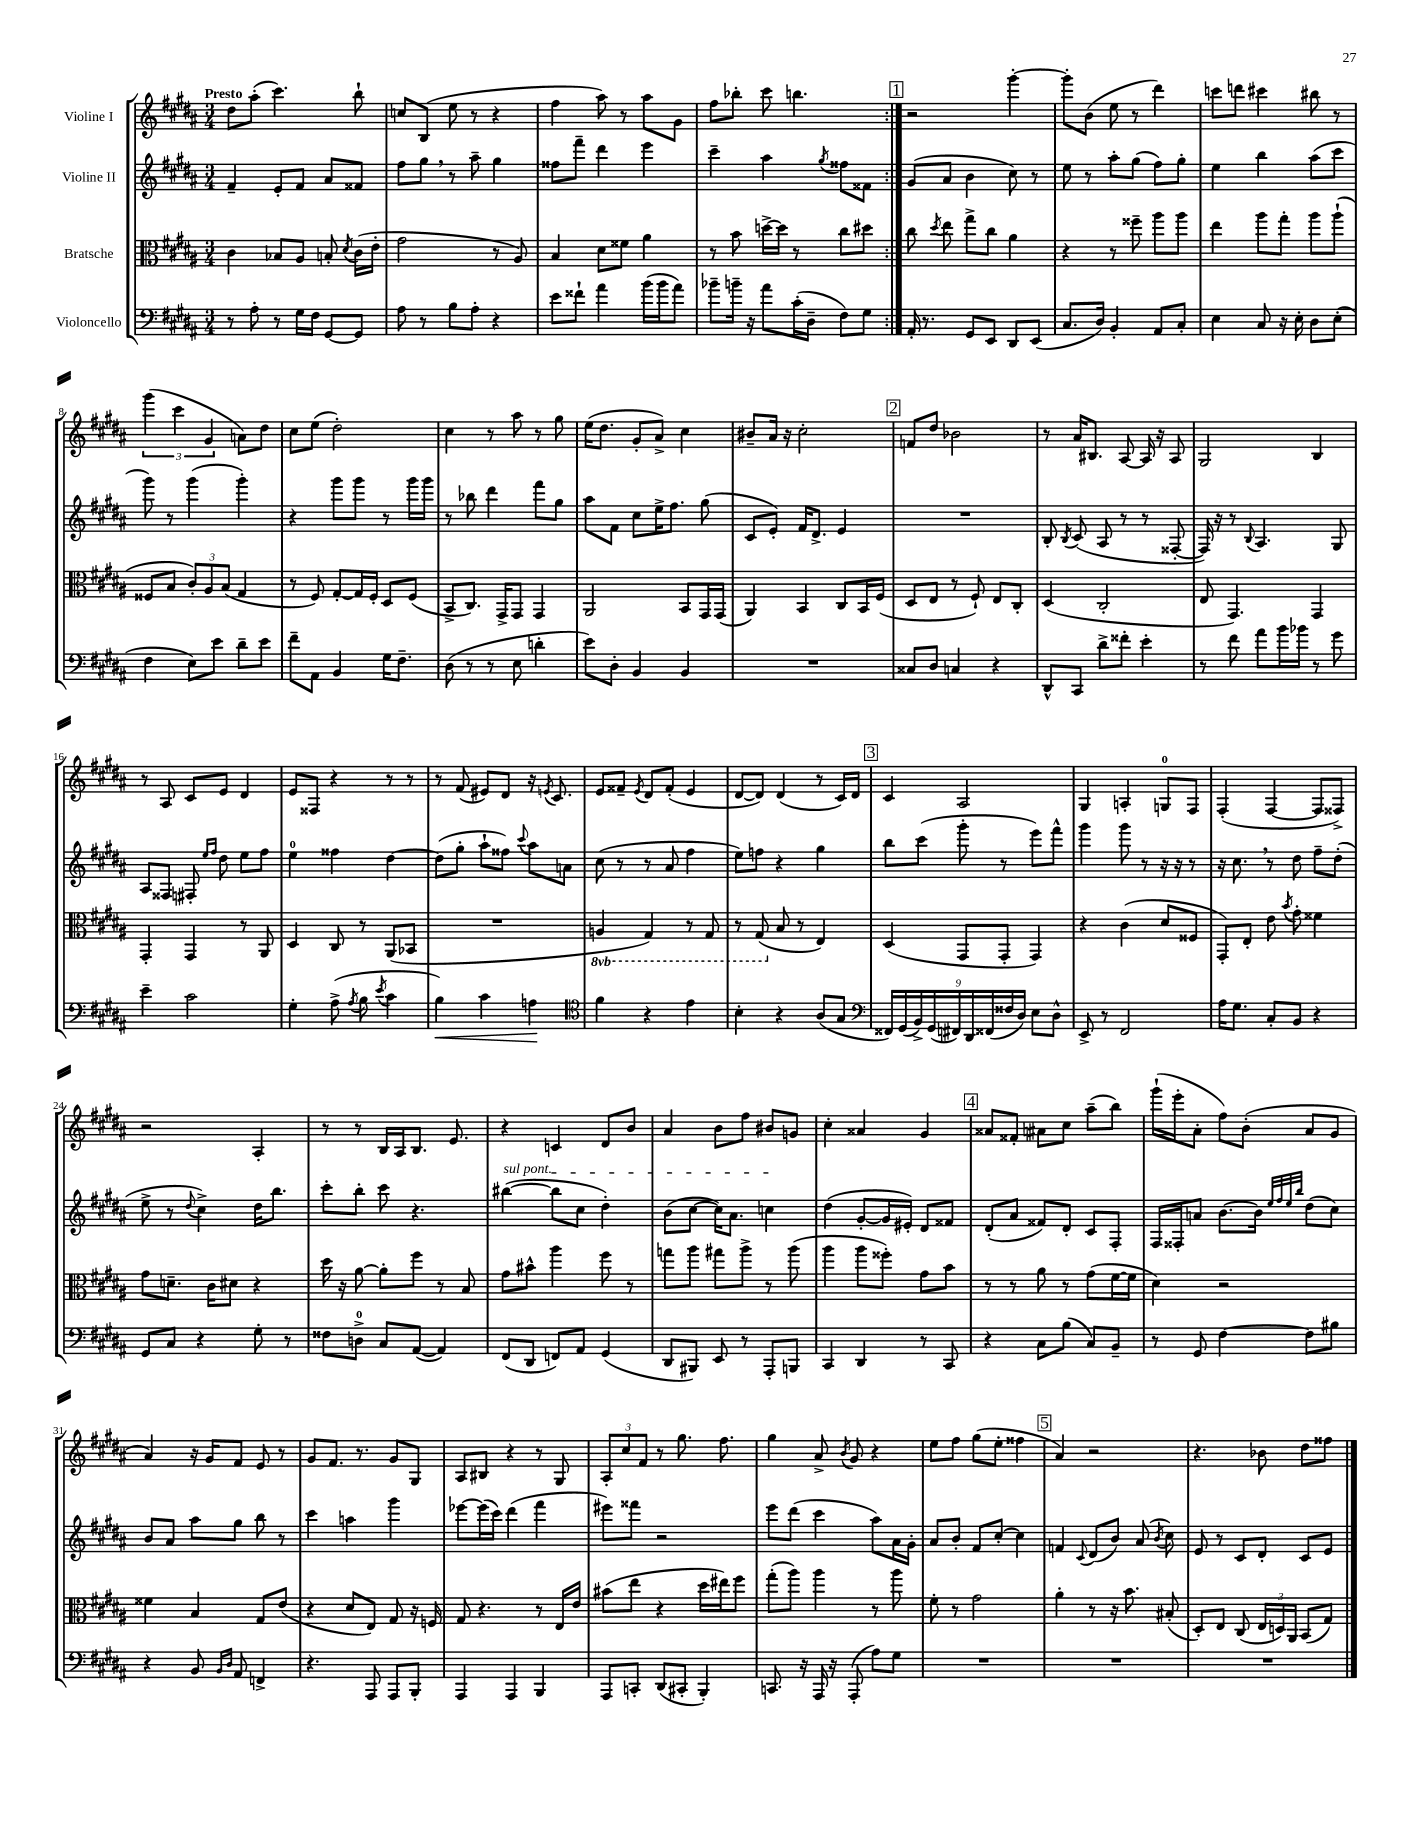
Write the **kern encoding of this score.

**kern	**dynam	**kern	**kern	**kern
*part4	*part4	*part3	*part2	*part1
*staff4	*staff4	*staff3	*staff2	*staff1
*I"Violoncello	*	*I"Bratsche	*I"Violine II	*I"Violine I
*clefF4	*	*clefC3	*clefG2	*clefG2
*k[f#c#g#d#a#]	*	*k[f#c#g#d#a#]	*k[f#c#g#d#a#]	*k[f#c#g#d#a#]
*M3/4	*	*M3/4	*M3/4	*M3/4
=1	=1	=1	=1	=1
!	!	!	!	!LO:TX:a:B:t=Presto
8r	.	4c#\	4f#~/	8dd#\L
8A#'\	.	.	.	(8aa#'\J
8r	.	8B-X/L	8e'/L	4.ccc#\)
16G#\LL	.	8A#/J	8f#/J	.
16F#\JJ	.	.	.	.
[8GG#/L	.	8Bn'/	8a#/L	.
.	.	8qd#/	.	.
8GG#/J]	.	(16c#\LL	8f##X/J	8bb`\
.	.	16e'\JJ	.	.
=2	=2	=2	=2	=2
8A#\	.	2g#\	8ff#\L	8ccn/L
8r	.	.	8gg#,\J	(8B/J
8B\L	.	.	8r	8ee\
8A#'\J	.	.	8aa#~\	8r
4r	.	8r	4gg#\	4r
.	.	8A#/)	.	.
=3	=3	=3	=3	=3
8e\L	.	4B/	8ff##X\L	4ff#\
8f##X`\J	.	.	8fff#~\J	.
4a#\	.	8d#\L	4ddd#\	8aa#\)
.	.	8f##X\J	.	8r
(16b\LL	.	4a#\	4eee\	8aa#\L
16b\J	.	.	.	.
8a#\J)	.	.	.	8g#\J
=4	=4	=4	=4	=4
8b-X~\L	.	8r	4ccc#~\	8ff#\L
16bn~\Jk	.	8b\	.	8bb-X'\J
16r	.	.	.	.
8a#\L	.	[16ddn^\LL	4aa#\	8ccc#\
.	.	16dd\JJ]	.	.
(16c#'\L	.	8r	.	4.bbn\
16D#~\JJ	.	.	.	.
.	.	.	8qgg#/	.
8F#\L)	.	8cc#\L	8ff##X\L	.
8G#\J	.	8dd#X\J	8f##X\J	.
!!LO:REH:place=s1:t=1
=5:|!	=5:|!	=5:|!	=5:|!	=5:|!
16AA#'/	.	8cc#\	(8g#/L	2r
8.r	.	.	.	.
.	.	8qdd#/	.	.
.	.	8ee\	8a#/J	.
8GG#/L	.	8gg#^\L	4b\	.
8EE/J	.	8cc#\J	.	.
8DD#/L	.	4a#\	8cc#\)	[4ggg#'\
(8EE/J	.	.	8r	.
=6	=6	=6	=6	=6
8.C#/L	.	4r	8ee\	8ggg#'\L]
.	.	.	8r	(8b\J
16D#/Jk)	.	.	.	.
4BB'/	.	8r	8aa#'\L	8ee\
.	.	8ff##X~\	(8gg#\J	8r
8AA#/L	.	8aa#\L	8ff#\L)	4ddd#\)
8C#'/J	.	8aa#\J	8gg#'\J	.
=7	=7	=7	=7	=7
4E\	.	4ee\	4ee\	8cccn\L
.	.	.	.	8dddn\J
8C#/	.	8aa#\L	4bb\	4ccc#X\
16r	.	8gg#'\J	.	.
16E'\	.	.	.	.
8D#\L	.	8aa#\L	(8aa#\L	8bb#X\
(8E'\J	.	(8aa#`\J	8ccc#\J	8r
!!LO:LB:g=z
=8	=8	=8	=8	=8
4F#\	.	8F##X/L	8ggg#\)	(6ggg#\
.	.	8B/J	8r	.
.	.	.	.	6ccc#\
8E\L)	.	12c#'/L)	(4ggg#\	.
.	.	12A#/	.	6g#/
8e\J	.	.	.	.
.	.	(12B/J	.	.
8d#~\L	.	4G#/	4ggg#'\)	8an\L)
8e\J	.	.	.	8dd#\J
=9	=9	=9	=9	=9
8f#~\L	.	8r	4r	8cc#\L
8AA#\J	.	8F#/)	.	(8ee\J
4BB/	.	[8G#'/L	8ggg#\L	2dd#'\)
.	.	16G#/L]	8ggg#\J	.
.	.	16F#'/JJ	.	.
16G#\KL	.	8D#/L	8r	.
8.F#~\J	.	.	.	.
.	.	(8F#/J	16ggg#\LL	.
.	.	.	16ggg#\JJ	.
=10	=10	=10	=10	=10
(8D#\	.	8BB^/L	8r	4cc#\
8r	.	8.C#/J)	8bb-X\	.
8r	.	.	4ddd#\	8r
.	.	16GG#^/KL	.	.
8E\	.	8GG#/J	.	8aa#\
4dn'\	.	4GG#/	8fff#\L	8r
.	.	.	8gg#\J	8gg#\
=11	=11	=11	=11	=11
8e\L)	.	2AA#/	8aa#\L	(16ee\KL
.	.	.	.	8.dd#\J
8D#'\J	.	.	8f#\J	.
4BB/	.	.	8cc#\L	8g#'/L
.	.	.	16ee^\K	8a#^/J)
.	.	.	8.ff#\J	.
4BB/	.	8BB/L	.	4cc#\
.	.	16GG#/L	(8gg#\	.
.	.	(16GG#/JJ	.	.
=12	=12	=12	=12	=12
2.r	.	4AA#/)	8c#/L	8b#X~/L
.	.	.	8e'/J)	16a#/Jk
.	.	.	.	16r
.	.	4BB/	16f#/KL	2cc#'\
.	.	.	8.d#^/J	.
.	.	8C#/L	4e/	.
.	.	16BB/L	.	.
.	.	(16F#/JJ	.	.
!!LO:REH:place=s1:t=2
=13	=13	=13	=13	=13
8C##X/L	.	8D#/L	2.r	8fn/L
8D#/J	.	8E/J	.	8dd#/J
4Cn/	.	8r	.	2b-X\
.	.	8F#`/)	.	.
4r	.	8E/L	.	.
.	.	8C#'/J	.	.
=14	=14	=14	=14	=14
8DD#^^/L	.	(4D#/	8B'/	8r
.	.	.	8qB/	.
8CC#/J	.	.	(8c#/	16a#/KL
.	.	.	.	8.B#X/J
8d#^\L	.	2C#'/	8A#/	.
8f##X'\J	.	.	8r	[8A#/
4e'\	.	.	8r	16A#/]
.	.	.	.	16r
.	.	.	[8F##X'/	8A#/
=15	=15	=15	=15	=15
8r	.	8E/	16F##/])	2G#/
.	.	.	16r	.
8f#\	.	4.GG#/)	8r	.
.	.	.	8qqB/	.
8a#\L	.	.	4.A#/	.
16b\L	.	.	.	.
16b-X\JJ	.	.	.	.
8r	.	4GG#/	.	4B/
8g#\	.	.	8G#/	.
!!LO:LB:g=z
=16	=16	=16	=16	=16
4e~\	.	4GG#'/	8A#/L	8r
.	.	.	8F##X/J	8A#/
2c#\	.	4GG#/	8F#X'/	8c#/L
.	.	.	16qqee/LL	.
.	.	.	16qqff#/JJ	.
.	.	.	8dd#\	8e/J
.	.	8r	8ee\L	4d#/
.	.	8AA#/	8ff#\J	.
=17	=17	=17	=17	=17
4G#'\	.	4D#/	4ee\	8e/L
.	.	.	.	8F##X/J
(8A#^\	.	8C#/	4ff##X\	4r
8qA#/	.	.	.	.
8B\	.	8r	.	.
8qe/	.	.	.	.
4c#\	.	(8AA#/L	[4dd#\	8r
.	.	8BB-X/J	.	8r
=18	=18	=18	=18	=18
!	!LO:HP:b	!	!	!
4B\)	<	2.r	(8dd#\L]	8r
.	.	.	8gg#'\J	(8f#/
4c#\	.	.	8aa#`\L	8e#X/L)
.	.	.	8ff##X\J)	8d#/J
.	.	.	8qqccc#/	.
4An\	.	.	8aa#\L	16r
.	.	.	.	8qen/
.	.	.	.	8.c#/
.	.	.	8an\J	.
.	[	.	.	.
=19	=19	=19	=19	=19
*clefC4	*	*	*	*
*	*	*8ba	*	*
4f#\	.	4AAn/	(8cc#\	8e/L
.	.	.	8r	8f##X~/J
.	.	.	.	8qe/
4r	.	4GG#/)	8r	8d#/L
.	.	.	8a#/	(8f##'/J
4e\	.	8r	4ff#\	4e/
.	.	8GG#/	.	.
=20	=20	=20	=20	=20
4B'\	.	8r	8ee\L)	[8d#/L
.	.	(8GG#/	8ffn\J	8d#/J])
*	*	*X8ba	*	*
4r	.	8B/	4r	(4d#/
.	.	8r	.	.
(8A#/L	.	4E/)	4gg#\	8r
8G#/J	.	.	.	16c#/LL)
.	.	.	.	16d#/JJ
!!LO:REH:place=s1:t=3
=21	=21	=21	=21	=21
*clefF4	*	*	*	*
18FF##X/LL)	.	(4D#/	8bb\L	4c#/
(18GG#/	.	.	.	.
18BB^/)	.	.	.	.
.	.	.	(8ccc#\J	.
(18GG#/	.	.	.	.
18FF#X/)	.	.	.	.
.	.	8GG#/L	8ggg#'\	2A#/
18DD#/	.	.	.	.
(18FF##X/	.	.	.	.
.	.	8GG#'/J	8r	.
18F##X/	.	.	.	.
18D#/JJ)	.	.	.	.
8E\L	.	4GG#/)	8eee\L)	.
8D#^^\J	.	.	8fff#^^\J	.
=22	=22	=22	=22	=22
8EE^/	.	4r	4ggg#\	4G#/
8r	.	.	.	.
2FF#/	.	(4c#\	8ggg#\	4An'/
.	.	.	8r	.
.	.	8d#/L	16r	8Gn/L
.	.	.	16r	.
.	.	8F##X/J	8r	8F#/J
=23	=23	=23	=23	=23
16A#\KL	.	8GG#'/L)	16r	(4F#'/
8.G#\J	.	.	8.cc#,\	.
.	.	8E'/J	.	.
8C#'/L	.	8e\	8r	[4F#/
.	.	8qb/	.	.
8BB/J	.	8g#'\	8dd#\	.
4r	.	4f##X\	8ff#~\L	8F#/L]
.	.	.	(8dd#'\J	8F##X^/J)
!!LO:LB:g=z
=24	=24	=24	=24	=24
8GG#/L	.	8g#\L	8ee^\	2r
8C#/J	.	8.dn~\J	8r	.
.	.	.	8qqdd#/	.
4r	.	.	4cc#^\)	.
.	.	16c#\KL	.	.
.	.	8d#X\J	.	.
8G#'\	.	4r	16dd#\KL	4A#'/
.	.	.	8.bb\J	.
8r	.	.	.	.
=25	=25	=25	=25	=25
8F##X\L	.	16dd#\	8ccc#'\L	8r
.	.	16r	.	.
8Dn^\J	.	[8a#\	8bb'\J	8r
8C#/L	.	8a#'\L]	8ccc#\	16B/LL
.	.	.	.	16A#/J
([8AA#/J	.	8ff#\J	4.r	8.B/J
4AA#/])	.	8r	.	.
.	.	.	.	8.e/
.	.	8B/	.	.
=26	=26	=26	=26	=26
!	!	!	!LO:TX:a:i:t=sul pont.	!
(8FF#/L	.	8g#\L	([4bb#X\	4r
8DD#/J	.	8b#X^^\J	.	.
8FFn/L)	.	4aa#\	8bb#\L]	4cn/
8AA#/J	.	.	8cc#\J	.
(4GG#/	.	8ff#\	4dd#'\)	8d#/L
.	.	8r	.	8b/J
=27	=27	=27	=27	=27
8DD#/L	.	8ggn\L	(8b\L	4a#/
8BBB#X/J)	.	8aa#\J	[8cc#\J	.
8EE/	.	8gg#X\L	16cc#\KL])	8b\L
.	.	.	8.a#\J	.
8r	.	8aa#^\J	.	8ff#\J
8AAA#'/L	.	8r	4ccn\	8b#X/L
8BBBn/J	.	(8aa#\	.	8gn/J
=28	=28	=28	=28	=28
4CC#/	.	4aa#\	(4dd#\	4cc#'\
4DD#/	.	8aa#\L	[8g#'/L	4a##X/
.	.	8ff##X'\J)	16g#/L]	.
.	.	.	16e#X'/JJ)	.
8r	.	8g#\L	8d#/L	4g#/
8CC#/	.	8b\J	8f##X/J	.
!!LO:REH:place=s1:t=4
=29	=29	=29	=29	=29
4r	.	8r	(8d#'/L	8a##X/L
.	.	8r	8a#/J	8f##X'/J
8C#\L	.	8a#\	8f##X/L)	8a#X\L
(8B\J	.	8r	8d#'/J	8cc#\J
8C#/L)	.	(8g#\L	8c#/L	(8aa#~\L
8BB~/J	.	[16f#\L	8F#'/J	8bb\J)
.	.	16f#\JJ]	.	.
=30	=30	=30	=30	=30
8r	.	4d#\)	16F#/LL	(16ggg#`\LL
.	.	.	16F##X'/J	16eee'\J
8GG#/	.	.	8an/J	8a#'\J
[4F#\	.	2r	[8.b\L	8ff#\L)
.	.	.	.	(8b'\J
.	.	.	16b\Jk]	.
.	.	.	32qqee/LLL	.
.	.	.	32qqff#/	.
.	.	.	32qqee/	.
.	.	.	32qqbb/JJJ	.
8F#\L]	.	.	(8dd#\L	8a#/L
8B#X\J	.	.	8cc#\J)	8g#/J
!!LO:LB:g=z
=31	=31	=31	=31	=31
4r	.	4f##X\	8b/L	4a#/)
.	.	.	8a#/J	.
8BB/	.	4B/	8aa#\L	16r
.	.	.	.	16g#/KL
16qqBB/LL	.	.	.	.
16qqD#/JJ	.	.	.	.
8AA#/	.	.	8gg#\J	8f#/J
4FFn^/	.	8G#/L	8bb\	8e/
.	.	(8e/J	8r	8r
=32	=32	=32	=32	=32
4.r	.	4r	4ccc#\	8g#/L
.	.	.	.	8.f#/J
.	.	8d#/L	4aan\	.
.	.	.	.	8.r
8AAA#/	.	8E/J)	.	.
8AAA#/L	.	8G#/	4ggg#\	8g#/L
8BBB'/J	.	16r	.	8G#/J
.	.	16Fn/	.	.
=33	=33	=33	=33	=33
4AAA#/	.	8G#/	[8eee-X\L	8A#/L
.	.	4.r	(16eee-\L]	8B#X/J
.	.	.	16ccc#\JJ)	.
4AAA#/	.	.	(4ddd#\	4r
4BBB/	.	8r	4fff#\	8r
.	.	16E/LL	.	8G#/
.	.	16e/JJ	.	.
=34	=34	=34	=34	=34
8AAA#/L	.	(8b#X\L	8eee#X\L)	12A#'/L
.	.	.	.	12cc#/
8CCn'/J	.	8ee\J	8fff##X\J	.
.	.	.	.	12f#/J
(8DD#/L	.	4r	2r	8r
8CC#X'/J	.	.	.	8.gg#\
4BBB'/)	.	16dd#\LL	.	.
.	.	16ee#X\J)	.	8.ff#\
.	.	8ff#\J	.	.
=35	=35	=35	=35	=35
8.CCn/	.	(8gg#'\L	8eee\L	4gg#\
.	.	8aa#\J)	(8ddd#\J	.
16r	.	.	.	.
16AAA#/	.	4aa#\	4ccc#\	8a#^/
16r	.	.	.	.
.	.	.	.	8qb/
(8AAA#'/	.	.	.	8g#/
8A#\L)	.	8r	8aa#\L)	4r
8G#\J	.	8aa#\	16a#\L	.
.	.	.	16g#'\JJ	.
=36	=36	=36	=36	=36
2.r	.	8f#'\	8a#/L	8ee\L
.	.	8r	8b'/J	8ff#\J
.	.	2g#\	8f#/L	(8gg#\L
.	.	.	[8cc#'/J	8ee'\J
.	.	.	4cc#\]	4ff##X\
!!LO:REH:place=s1:t=5
=37	=37	=37	=37	=37
2.r	.	4a#'\	4fn/	4a#/)
.	.	.	8qqc#/	.
.	.	8r	(8d#/L	2r
.	.	16r	8b/J)	.
.	.	8.b\	.	.
.	.	.	(8a#/	.
.	.	.	8qb/	.
.	.	(8B#X'/	8cc#\)	.
=38	=38	=38	=38	=38
2.r	.	8D#'/L)	8e/	4.r
.	.	8E/J	8r	.
.	.	(8C#/	8c#/L	.
.	.	24E/LL	8d#'/J	8b-X\
.	.	24Dn/)	.	.
.	.	24AA#/JJ	.	.
.	.	(8BB/L	8c#/L	8dd#\L
.	.	8G#/J)	8e/J	8ff##X\J
==	==	==	==	==
*-	*-	*-	*-	*-
